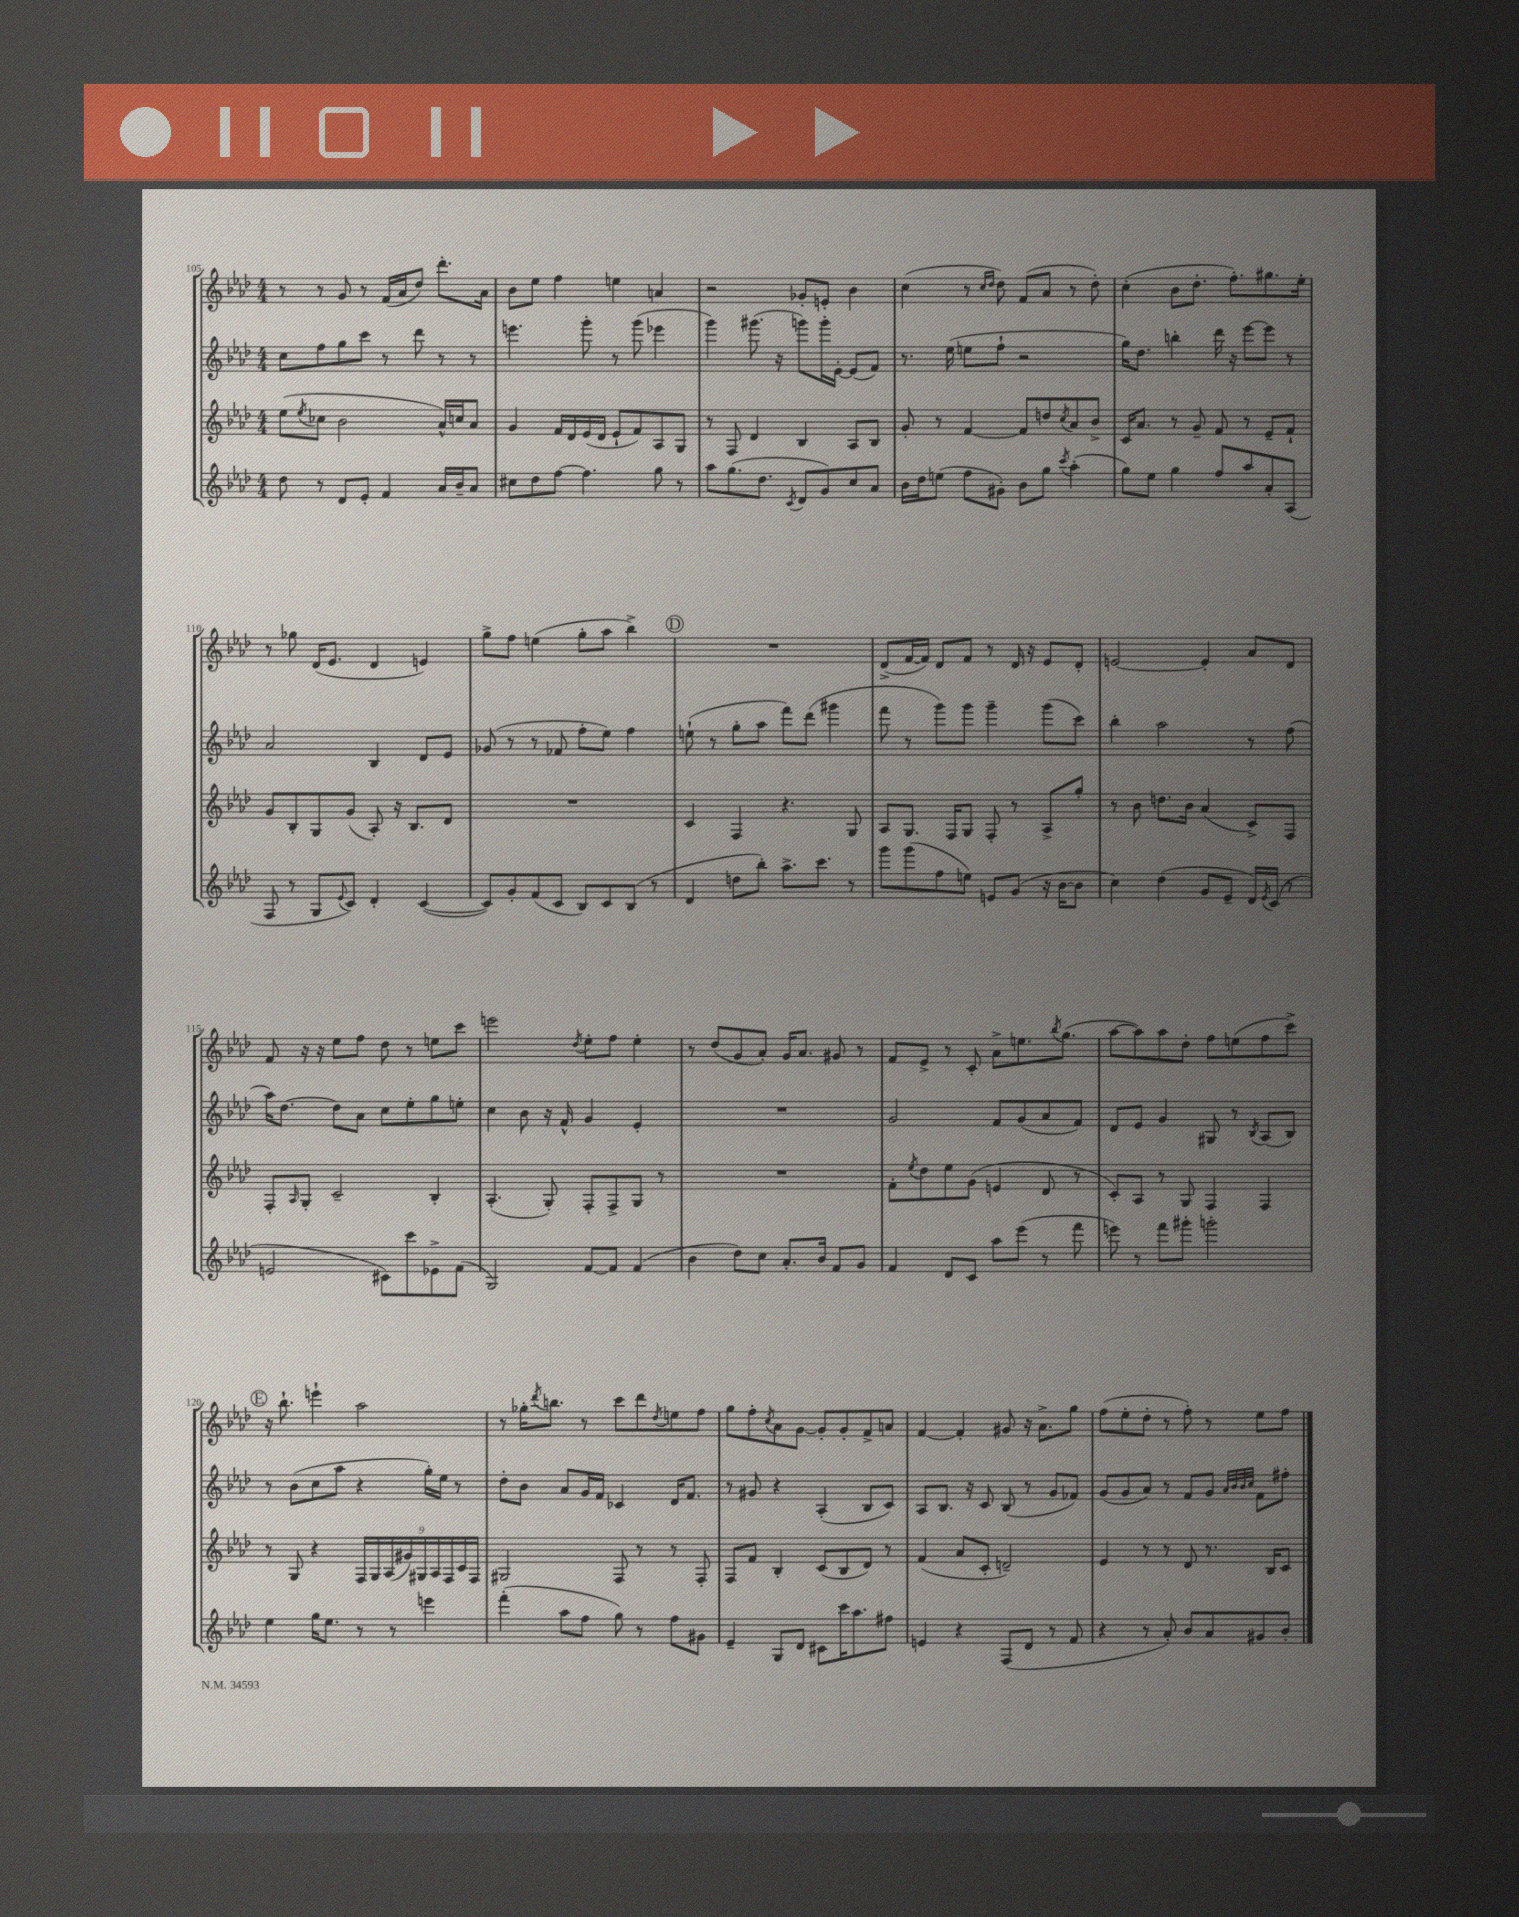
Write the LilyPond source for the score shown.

<<
\new StaffGroup <<
\new Staff = "s0" {
    \clef treble \key aes \major \numericTimeSignature \time 4/4
    r8 r8 g'8 r8 f'16( aes'16 des''8) des'''8.-. aes'16 |
    bes'8 ees''8 f''4 e''4 a'4 |
    r2 ges'8-. e'8-. bes'4 |
    c''4( r8 \grace { c''16 des''16 } des''8) f'8( aes'8 r8 des''8-.) |
    c''4-.( bes'8 des''8.-. f''8.-.) gis''8. ees''16-. |
    r8 ges''8 des'16( ees'8. des'4 e'4) |
    g''8-> f''8 e''4( g''8-. aes''8 bes''4->) |
    \mark \markup { \circle "D" } R1 |
    des'8->( f'16~ f'16) des'8 f'8 r8 des'16 r16 ees'8 des'8-. |
    e'2~ e'4-. aes'8 des'8 |
    f'8 r16 r16 ees''8 f''8 des''8 r8 e''8 c'''8 |
    e'''2 \acciaccatura { des''8 } ees''8-. f''8 ees''4-. |
    r8 des''8( g'8 aes'8-.) g'16 aes'8. gis'8 r8 |
    f'8 ees'8-> r8 c'8-. aes'8-> e''8. \acciaccatura { bes''8 } g''8.( |
    aes''8~ aes''8) aes''8 des''8-. f''8 e''8( f''8 c'''8->) |
    \mark \markup { \circle "E" } r16 bes''8.-! e'''4-! aes''2 |
    r8 ges''16-. \acciaccatura { des'''8 } b''8. r8 c'''8 des'''8 \acciaccatura { des''8 } e''8 f''8 |
    g''8 f''8-. \acciaccatura { c''8 } aes'8 g'8~ g'8-. g'8-. f'8-> a'8 |
    f'4~ f'4-. gis'8 r16 aes'8.-> g''8 |
    f''8( ees''8-. des''8-. r8 f''8-.) r8 ees''8 f''8 \bar "|." |
}
\new Staff = "s1" {
    \clef treble \key aes \major \numericTimeSignature \time 4/4
    c''8 f''8 g''8 c'''8 r8 des'''8 r8 r8 |
    e'''4. g'''8-. r8 g'''8( ees'''4 |
    g'''4) gis'''8.( r16 g'''8) g'''16-. ees'16~-. ees'8( f'8) |
    r8. ees''16( e''8 f''8-! r2 |
    g''16) des''8. b''4-. des'''16 r16 ees'''8~ ees'''8 r8 |
    aes'2 bes4 des'8 ees'8 |
    ges'8( r8 r8 fes'8 f''8-. ees''8) f''4 |
    \mark \markup { \circle "D" } e''8-!( r8 g''8-. aes''8 f'''8) des'''8( gis'''4 |
    f'''8 r8 g'''8) g'''8 g'''4-- g'''8( c'''8) |
    bes''4-. aes''2 r8 f''8( |
    aes''16) des''8.~ des''8 aes'8 c''8 ees''8-. g''8 e''8-. |
    c''4 bes'8 r16 f'16-^ g'4 ees'4-. |
    R1 |
    g'2 f'8 g'8( aes'8 f'8) |
    des'8 ees'8 g'4 gis8 r8 \acciaccatura { bes8 } aes8( bes8) |
    \mark \markup { \circle "E" } r8 bes'8( c''8 aes''8 r4 g''16-.) ees''16 r8 |
    des''8-. bes'8 aes'8 g'16 f'16 ces'4 des'16 f'8. |
    r8 gis'8 r4 aes4-.( bes8 c'8) |
    aes8 bes8. r16 c'8 bes8( r8 g'8 fes'8) |
    g'8( g'8 aes'8) r8 f'8 g'8 \grace { aes'32 bes'32 bes'32 c''32 } f'8 fis''8-. \bar "|." |
}
\new Staff = "s2" {
    \clef treble \key aes \major \numericTimeSignature \time 4/4
    ees''8( \acciaccatura { ees''8 } ces''8 bes'2 aes'16-^) c''16 aes'8 |
    g'4 f'16 des'16 ees'16( des'16 ees'8-! f'8) aes8 g8 |
    r8 f8 des'4 bes4 aes8 bes8 |
    g'8-. r8 f'4~ f'8 d''8 \acciaccatura { c''8 } aes'8 bes'8-> |
    c'16 aes'8. r8 g'8-- f'8 r8 ees'8-- f'8-! |
    g'8 bes8-. g8 g'8( aes8-.) r16 bes8. des'8 |
    R1 |
    \mark \markup { \circle "D" } c'4 f4 r4. g8 |
    aes8 g8. f16 g8 f8-. r8 aes8-> g''8-. |
    r8 bes'8 d''8. bes'16 aes'4( c'8->) f8 |
    f8-. \grace { aes16 } g8-. c'2-- bes4-. |
    aes4.-.( g8-.) f8-. f8-> g8 r8 |
    R1 |
    f'8-. \acciaccatura { ees''8 } des''8 ees''8 g'8( e'4 des'8 r8 |
    c'8-.) aes8 r8 g8 f4 f4 |
    \mark \markup { \circle "E" } r8 g8 r4 \tuplet 9/8 { f16 g16 aes16( gis'16) gis16 aes16 f16 c'16 f16 } |
    gis2 f8 r8 r8 f8-. |
    f8 f'8 bes4-. c'8( bes8 des'8) r8 |
    f'4( aes'8 c'8-. d'2--) |
    ees'4 r8 r8 des'8 r8. bes16 c'8 \bar "|." |
}
\new Staff = "s3" {
    \clef treble \key aes \major \numericTimeSignature \time 4/4
    des''8 r8 des'8 ees'8-. f'4 aes'16 bes'16-- aes'8 |
    cis''8 des''8 f''8~ f''4. g''8 r8 |
    aes''8 g''8.( des''8. \acciaccatura { c'8 } des'8 g'8) c''8 aes'8 |
    bes'16 des''16 e''8( f''8 gis'8-.) bes'8 g''8 \acciaccatura { c'''8 } aes''4-.( |
    g''8) ees''8 g''4 f''8 aes''8 aes'8-. aes8( |
    f8 r8 g8 \appoggiatura { ees'8 } c'8) des'4-. c'4~( |
    c'8) g'8-. f'8( c'8 bes8) c'8 bes8( r8 |
    \mark \markup { \circle "D" } des'4 d''8 bes''8-.) aes''8.-> c'''8. r8 |
    g'''8 g'''8( f''8 e''8) e'8 g'8( r16 bes'16~ bes'8 |
    c''4) des''4( g'8 ees'8-- des'16) \acciaccatura { ees'8 } c'16( r8 |
    e'2 cis'8) c'''8 ees'8-> f'8( |
    g2) f'8~ f'8 f'4( |
    bes'4 des''8) c''8 aes'8.-. bes'16 f'8 g'8 |
    f'4 des'8 c'8 aes''8 ees'''8( r8 f'''8 |
    e'''8) r8 f'''8 gis'''8-. g'''2-. |
    \mark \markup { \circle "E" } ees''4 g''16 ees''8. r8 r8 e'''4 |
    f'''4-.( aes''8 f''8 g''8) r8 f''8 gis'8 |
    ees'4-- g8 des'8 cis'8 c'''16 aes''8. fis''8 |
    e'4 r4 f8( des'8 r8 f'8 |
    r4 r8 aes'8-.) bes'8 aes'8 gis'8 bes'8-. \bar "|." |
}
>>
>>
\layout { \context { \Score currentBarNumber = #105 } }
